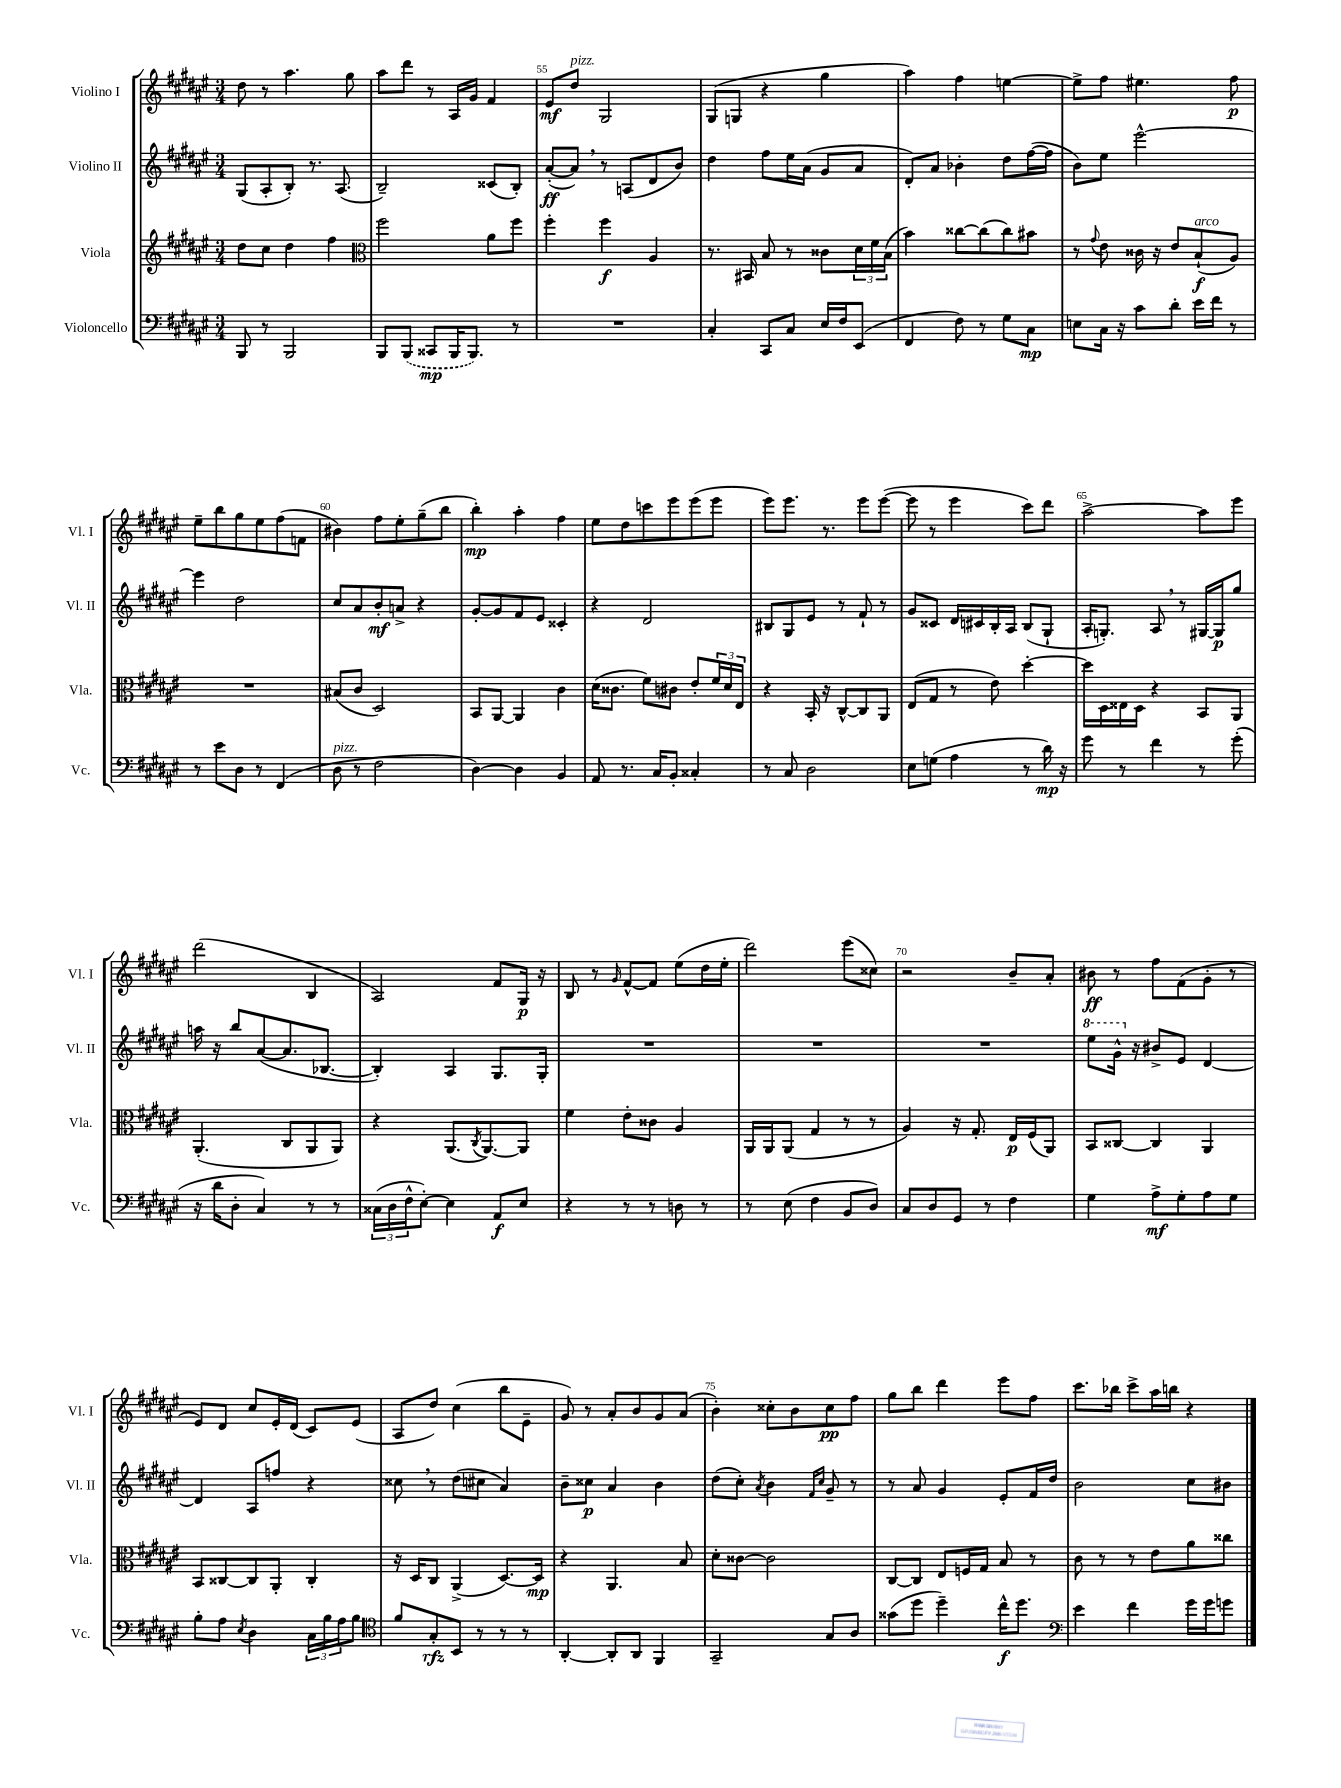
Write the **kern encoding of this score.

**kern	**kern	**kern	**kern
*staff4	*staff3	*staff2	*staff1
*clefF4	*clefG2	*clefG2	*clefG2
*k[f#c#g#d#a#e#]	*k[f#c#g#d#a#e#]	*k[f#c#g#d#a#e#]	*k[f#c#g#d#a#e#]
*M3/4	*M3/4	*M3/4	*M3/4
8BBB	8dd#	(8G#	8dd#
8r	8cc#	8A#'	8r
2BBB	4dd#	8B')	4.aa#
.	.	8.r	.
.	4ff#	.	.
.	.	(8.A#	.
.	.	.	8gg#
=	=	=	=
*	*clefC3	*	*
8BBB	2ff#	2B~)	8aa#
(8BBB	.	.	8ddd#
8CC##	.	.	8r
16BBB	.	.	16A#
8.BBB)	.	.	16g#
.	8a#	(8c##	4f#
8r	8ff#	8B')	.
=	=	=	=
2.r	4ff#'	([8a#'	8e#
.	.	8a#])	8dd#
.	4ff#	8r	2G#
.	.	(8A	.
.	4A#	8d#	.
.	.	8b)	.
=	=	=	=
4C#'	8.r	4dd#	(8G#
.	.	.	8G
.	16BB#	.	.
8CC#	8B	8ff#	4r
8C#	8r	16ee#	.
.	.	(16a#	.
16E#	8c##	8g#	4gg#
16F#	.	.	.
(8EE#	24d#	8a#	.
.	24f#	.	.
.	(24B	.	.
=	=	=	=
4FF#	4b)	8d#')	4aa#)
.	.	8a#	.
8F#)	[8cc##	4b-'	4ff#
8r	(8cc##]	.	.
8G#	8cc##)	8dd#	[4ee
8C#	8b#	([16ff#	.
.	.	16ff#]	.
=	=	=	=
8E	8r	8b)	8ee^]
.	8qqg#	.	.
16C#	8e#	8ee#	8ff#
16r	.	.	.
8c#	16c##	[2eee#^^	4.ee#
.	16r	.	.
8d#'	8e#	.	.
16e#	(8B`	.	.
16f#	.	.	.
8r	8A#)	.	8ff#
=	=	=	=
8r	2.r	4eee#]	8ee#~
8e#	.	.	8bb
8D#	.	2dd#	8gg#
8r	.	.	8ee#
(4FF#	.	.	(8ff#
.	.	.	8f
=	=	=	=
8D#	(8B#	8cc#	4b#)
8r	8c#	8a#	.
2F#	2D#)	8b'	8ff#
.	.	8a^	8ee#'
.	.	4r	(8gg#~
.	.	.	8bb
=	=	=	=
[4D#)	8BB	[8g#'	4bb')
.	[8AA#	8g#]	.
4D#]	4AA#]	8f#	4aa#'
.	.	8e#	.
4BB	4c#	4c##'	4ff#
=	=	=	=
8AA#	(16d#	4r	8ee#
.	8.c##	.	.
8.r	.	.	8dd#
.	8f#)	2d#	8ccc
16C#	.	.	.
8BB'	8c#	.	8eee#
4C##'	8e#'	.	(8eee#
.	24f#	.	8eee#
.	24d#	.	.
.	24E#	.	.
=	=	=	=
8r	4r	8B#	8eee#)
8C#	.	8G#	8.eee#
2D#	16BB'	8e#	.
.	16r	.	8.r
.	[8C#^^	8r	.
.	8C#]	8f#`	8eee#
.	8AA#	8r	([8eee#
=	=	=	=
8E#	(8E#	8g#	8eee#]
(8G	8G#	8c##	8r
4A#	8r	16d#	4eee#
.	.	16c#	.
.	8e#)	16B'	.
.	.	16A#	.
8r	[4dd#'	(8B	8ccc#)
16d#)	.	8G#`	8ddd#
16r	.	.	.
=	=	=	=
8g#	16dd#]	16A#'	[2aa#^
.	16D#	8.G')	.
8r	16E##	.	.
.	16D#	.	.
4f#	4r	8A#	.
.	.	8r	.
8r	8BB	[16G#	8aa#]
.	.	16G#]	.
(8g#'	8AA#	8gg#	8eee#
=	=	=	=
16r	(4.AA#'	16aa	(2ddd#
16d#	.	16r	.
8D#'	.	8bb	.
4C#)	.	([8a#	.
.	8C#	8.a#]	.
8r	8AA#	.	4B
.	.	[8.B-	.
8r	8AA#)	.	.
=	=	=	=
(24C##	4r	4B-'])	2A#)
24D#	.	.	.
24F#^^	.	.	.
[8E#')	.	.	.
4E#]	(8.AA#	4A#	.
.	8qC#	.	.
.	[8.AA#)	.	.
8AA#	.	8.G#	8f#
8E#	8AA#]	.	16G#
.	.	16G#'	16r
=	=	=	=
4r	4f#	2.r	8B
.	.	.	8r
.	.	.	16qqg#
8r	8e#'	.	[8f#^^
8r	8c##	.	8f#]
8D	4A#	.	(8ee#
8r	.	.	16dd#
.	.	.	16ee#'
=	=	=	=
8r	16AA#	2.r	2ddd#)
.	16AA#	.	.
(8E#	(8AA#	.	.
4F#	4G#	.	.
8BB	8r	.	(8eee#
8D#)	8r	.	8cc##)
=	=	=	=
8C#	4A#)	2.r	2r
8D#	.	.	.
8GG#	16r	.	.
.	8.G#'	.	.
8r	.	.	.
4F#	16E#	.	8b~
.	(16F#	.	.
.	8AA#)	.	8a#'
=	=	=	=
4G#	8BB	8eee#	8b#
.	[8C##	16gg#^^	8r
.	.	16r	.
8A#^	4C##]	8b#^	8ff#
8G#'	.	8e#	(8f#
8A#	4AA#	[4d#	8g#'
8G#	.	.	8r
=	=	=	=
8B'	8BB	4d#]	8e#)
8A#	[8C##	.	8d#
8qE#	.	.	.
4D#	8C##]	8A#	8cc#
.	8AA#'	8ff	16e#'
.	.	.	(16d#
24C#	4C##'	4r	8c#)
24B	.	.	.
24A#	.	.	.
8B	.	.	(8e#
=	=	=	=
*clefC4	*	*	*
8f#	16r	8cc##	8A#
.	16D#	.	.
8G#'	8C#	8r	8dd#)
8BB	(4AA#^	(8dd#	(4cc#
8r	.	8cc#	.
8r	[8.D#)	4a#)	8bb
8r	.	.	8e#~
.	16D#]	.	.
=	=	=	=
[4AA#'	4r	8b~	8g#)
.	.	8cc##	8r
8AA#']	4.AA#	4a#	8a#'
8AA#	.	.	8b
4FF#	.	4b	8g#
.	8B	.	(8a#
=	=	=	=
2GG#~	8d#'	(8dd#	4b')
.	[8c##	8cc#')	.
.	.	8qa#	.
.	2c##]	4b	8cc##'
.	.	.	8b
.	.	16qqf#	.
.	.	16qqcc#	.
8G#	.	8g#~	8cc##
8A#	.	8r	8ff#
=	=	=	=
(8g##	[8C#	8r	8gg#
8dd#	8C#]	8a#	8bb
4dd#~)	8E#	4g#	4ddd#
.	16F	.	.
.	16G#	.	.
16cc#^^	8B	8e#'	8eee#
8.dd#	.	.	.
.	8r	16f#	8ff#
.	.	16dd#	.
=	=	=	=
*clefF4	*	*	*
4e#	8c#	2b	8.ccc#
.	8r	.	.
.	.	.	16bb-
4f#	8r	.	8ccc#^
.	8e#	.	16aa#
.	.	.	16bb
16g#	8a#	8cc#	4r
16g#	.	.	.
8g	8cc##	8b#	.
==	==	==	==
*-	*-	*-	*-
